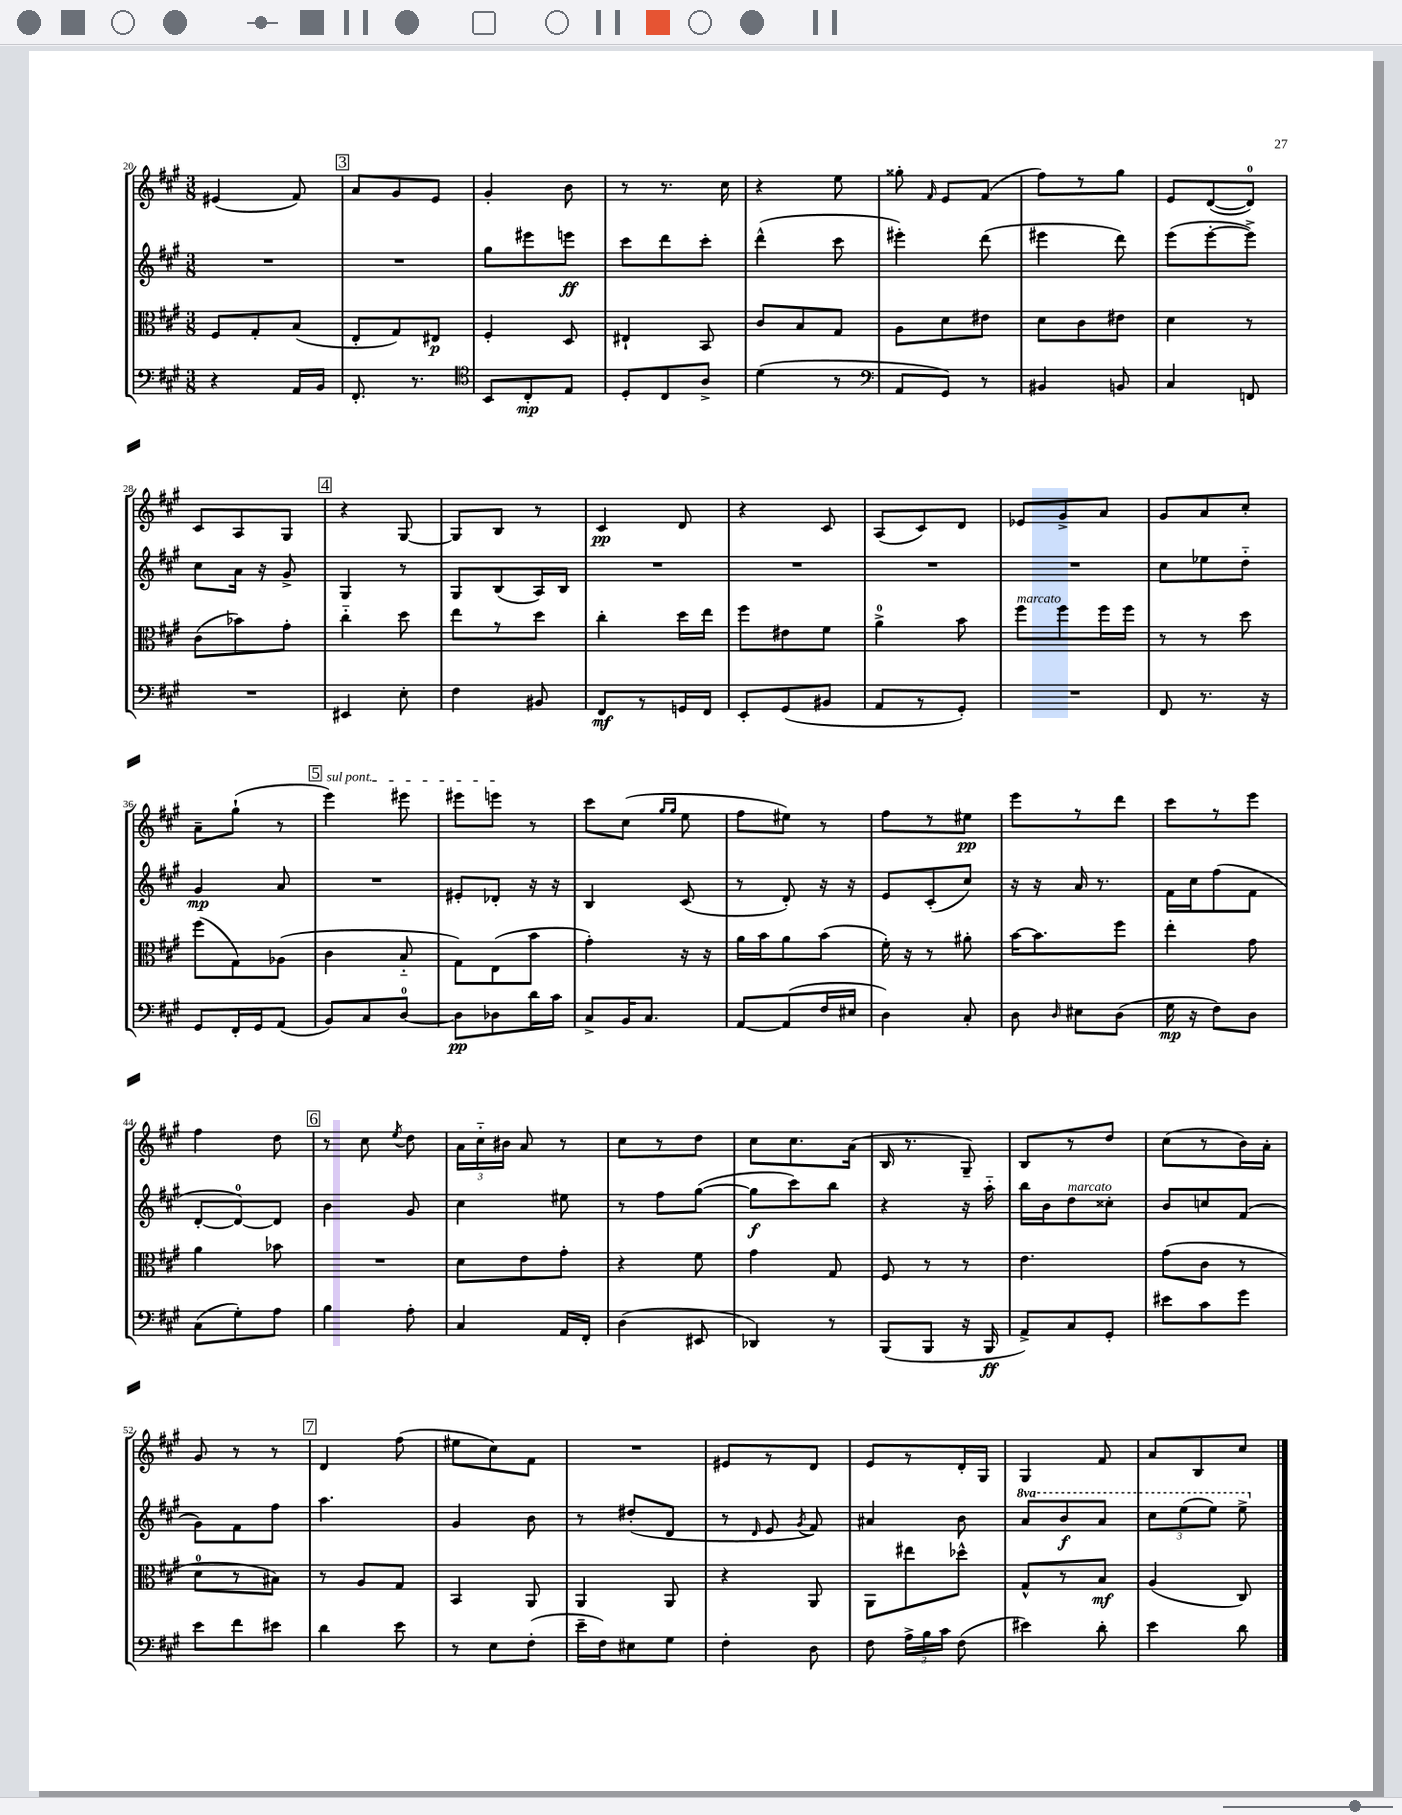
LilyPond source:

<<
\new StaffGroup <<
\new Staff = "s0" {
    \clef treble \key a \major \numericTimeSignature \time 3/8
    \autoBeamOff eis'4( fis'8) |
    \mark \markup { \box "3" } a'8[ gis'8 e'8] |
    gis'4-. b'8 |
    r8 r8. cis''16 |
    r4 e''8 |
    gisis''8-. \grace { fis'16 } e'8[ fis'8]( |
    fis''8[) r8 gis''8] |
    e'8[ d'8~( d'8]-0) |
    cis'8[ a8 gis8] |
    \mark \markup { \box "4" } r4 gis8~ |
    gis8[ b8] r8 |
    cis'4\pp d'8 |
    r4 cis'8 |
    a8[( cis'8) d'8] |
    ees'8[ gis'8-> a'8] |
    gis'8[ a'8 cis''8]-. |
    a'8[-- gis''8]-!( r8 |
    \mark \markup { \box "5" } \once \override TextSpanner.bound-details.left.text = \markup { \italic "sul pont." } e'''4\startTextSpan) eis'''8 |
    eis'''8[ e'''8]\stopTextSpan r8 |
    cis'''8[ cis''8]( \grace { gis''16[ gis''16] } e''8 |
    fis''8[ eis''8]) r8 |
    fis''8[ r8 eis''8]\pp |
    e'''8[ r8 d'''8] |
    cis'''8[ r8 e'''8] |
    fis''4 d''8 |
    \mark \markup { \box "6" } r8 cis''8 \acciaccatura { e''8 } d''8 |
    \tuplet 3/2 { a'16[ cis''16-_ bis'16] } a'8 r8 |
    cis''8[ r8 d''8] |
    cis''8[ cis''8. a'16]( |
    b16 r8. gis8--) |
    b8[ r8 d''8] |
    cis''8[( r8 b'16) a'16]-. |
    gis'8 r8 r8 |
    \mark \markup { \box "7" } d'4 fis''8( |
    eis''8[ cis''8) fis'8] |
    R4. |
    eis'8[ r8 d'8] |
    e'8[ r8 d'16-. gis16] |
    gis4 fis'8 |
    a'8[ b8 cis''8] \bar "|." |
}
\new Staff = "s1" {
    \clef treble \key a \major \numericTimeSignature \time 3/8 \set Staff.ottavationMarkups = #ottavation-simple-ordinals
    \autoBeamOff R4. |
    \mark \markup { \box "3" } R4. |
    gis''8[ eis'''8 e'''8]\ff |
    cis'''8[ d'''8 cis'''8]-. |
    d'''4-^( cis'''8 |
    eis'''4-.) d'''8( |
    eis'''4 d'''8) |
    e'''8[( e'''8~-. e'''8]->) |
    cis''8[ a'16] r16 gis'8-> |
    \mark \markup { \box "4" } gis4 r8 |
    gis8[ b8( a16) b16] |
    R4. |
    R4. |
    R4. |
    R4. |
    cis''8[ ees''8 d''8]-_ |
    gis'4\mp a'8 |
    \mark \markup { \box "5" } R4. |
    eis'8[-. des'8]-. r16 r16 |
    b4 cis'8( |
    r8 d'8-.) r16 r16 |
    e'8[ cis'8-.( cis''8]) |
    r16 r16 a'16 r8. |
    fis'16[ cis''16 fis''8( fis'8] |
    d'8[~-. d'8-0~) d'8] |
    \mark \markup { \box "6" } b'4 gis'8 |
    cis''4 eis''8 |
    r8 fis''8[ gis''8]~( |
    gis''8[\f cis'''8) b''8] |
    r4 r16 a''16-_ |
    b''16[ b'16 d''8^\markup { \italic "marcato" } cisis''8]-. |
    b'8[ c''8 fis'8]( |
    gis'8[) fis'8 fis''8] |
    \mark \markup { \box "7" } a''4. |
    gis'4 b'8 |
    r8 dis''8[-.( d'8] |
    r8 \grace { d'16 } e'8 \acciaccatura { gis'8 } fis'8) |
    ais'4 b'8 |
    \ottava #1 a''8[ b''8\f a''8] |
    \tuplet 3/2 { cis'''8[ e'''8( e'''8]) } e'''8-> \ottava #0 \bar "|." |
}
\new Staff = "s2" {
    \clef alto \key a \major \numericTimeSignature \time 3/8
    \autoBeamOff fis8[ gis8-. b8]( |
    \mark \markup { \box "3" } e8[-. gis8) eis8]\p |
    fis4-. d8 |
    eis4-! b,8 |
    cis'8[ b8 gis8] |
    a8[ d'8 eis'8] |
    d'8[ cis'8 eis'8] |
    d'4 r8 |
    cis'8[( bes'8) gis'8]-. |
    \mark \markup { \box "4" } cis''4-_ d''8 |
    e''8[ r8 d''8] |
    cis''4-. d''16[ e''16] |
    fis''8[ eis'8 fis'8] |
    a'4-0-> b'8 |
    fis''8[^\markup { \italic "marcato" } fis''8 fis''16 fis''16] |
    r8 r8 d''8 |
    fis''8[( gis8) aes8]( |
    \mark \markup { \box "5" } cis'4 b8-_ |
    gis8[) e8( b'8] |
    gis'4-.) r16 r16 |
    a'16[ b'16 a'8 b'8]( |
    fis'16-.) r16 r8 ais'8-. |
    b'16[~ b'8. fis''8] |
    e''4-. gis'8 |
    a'4 bes'8 |
    \mark \markup { \box "6" } R4. |
    d'8[ e'8 gis'8]-. |
    r4 fis'8 |
    gis'4 gis8 |
    fis8 r8 r8 |
    e'4. |
    gis'8[( cis'8] r8 |
    d'8[-0 r8 bis8]) |
    \mark \markup { \box "7" } r8 a8[ gis8] |
    b,4 a,8 |
    a,4 a,8 |
    r4 a,8 |
    a,8[ eis''8 des''8]-^ |
    gis8[-^ r8 b8]\mf |
    a4( cis8) \bar "|." |
}
\new Staff = "s3" {
    \clef bass \key a \major \numericTimeSignature \time 3/8
    \autoBeamOff r4 a,16[ b,16] |
    \mark \markup { \box "3" } fis,8.-. r8. |
    \clef tenor b,8[ cis8-.\mp e8] |
    d8[-. cis8 a8]-> |
    d'4( r8 |
    \clef bass a,8[ gis,8]) r8 |
    bis,4 b,8 |
    cis4 f,8 |
    R4. |
    \mark \markup { \box "4" } eis,4 e8-. |
    fis4 bis,8 |
    fis,8[\mf r8 g,16 fis,16] |
    e,8[-. gis,8( bis,8] |
    a,8[ r8 gis,8]-.) |
    R4. |
    fis,8 r8. r16 |
    gis,8[ fis,16-. gis,16 a,8]( |
    \mark \markup { \box "5" } b,8[) cis8 d8]-0~ |
    d8[\pp des8 d'16 cis'16] |
    cis8[-> b,16 cis8.] |
    a,8[~ a,8( fis16 eis16] |
    d4) cis8-. |
    d8 \grace { d16 } eis8[ d8]( |
    gis16\mp r16 fis8[) d8] |
    cis8[( gis8-.) a8] |
    \mark \markup { \box "6" } b4 a8-. |
    cis4 a,16[ fis,16]-. |
    d4( eis,8 |
    des,4) r8 |
    b,,8[( b,,8] r16 b,,16\ff |
    a,8[->) cis8 gis,8]-. |
    eis'8[ cis'8 gis'8] |
    e'8[ fis'8 eis'8] |
    \mark \markup { \box "7" } d'4 e'8 |
    r8 e8[ fis8]-.( |
    e'16[-- fis16) eis8 gis8] |
    fis4-. d8 |
    fis8 \tuplet 3/2 { a16[-> b16 cis'16] } fis8( |
    eis'4) d'8-. |
    e'4 d'8 \bar "|." |
}
>>
>>
\layout { \context { \Score currentBarNumber = #20 } }
